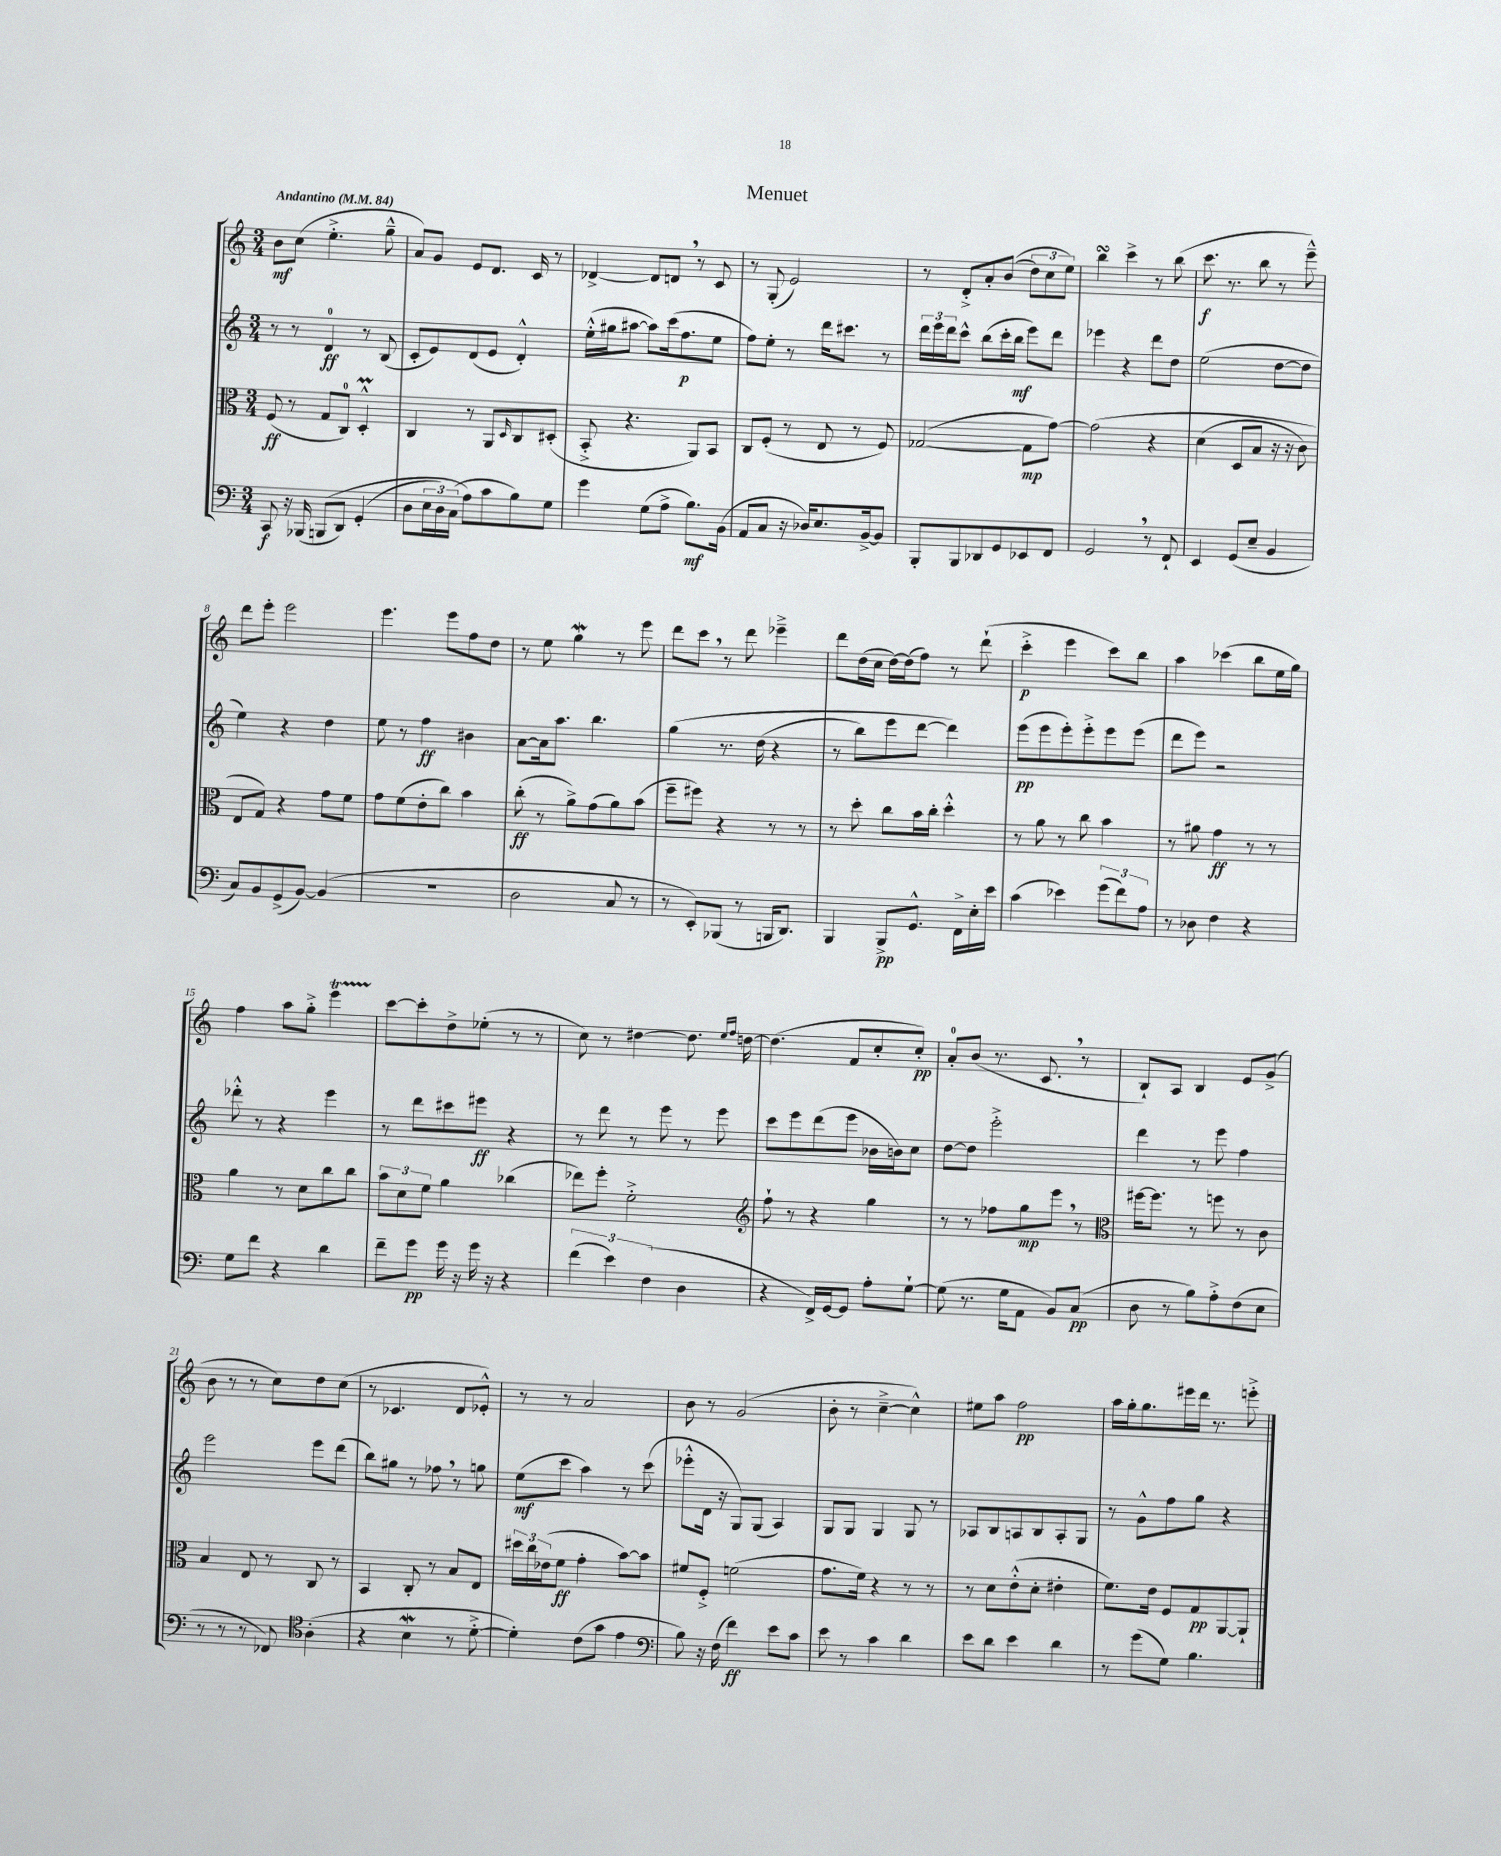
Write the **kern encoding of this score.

**kern	**kern	**kern	**kern
*staff4	*staff3	*staff2	*staff1
*clefF4	*clefC3	*clefG2	*clefG2
*k[]	*k[]	*k[]	*k[]
*M3/4	*M3/4	*M3/4	*M3/4
*MM84	*MM84	*MM84	*MM84
8CC	(8F	8r	8b
16r	8r	8r	(8cc
(16BBB-	.	.	.
&(8BBB	8G	4d	4.ee'^
8DD)	8C)	.	.
(4GG'	4D'^^	8r	.
.	.	(8B	8gg~^^
=	=	=	=
8D	4C	8c'	8a)
24E	.	8e)	8g
24D)	.	.	.
(24C	.	.	.
8A&)	8r	(8d	8e
8c	8AA	8e	8.d
.	16qqD	.	.
8B)	8C	4d'^^)	.
.	.	.	16c
8G	(8D#'	.	8r
=	=	=	=
4g	8BB'^	(16ee'^^	[4d-^
.	.	16gg#	.
.	4.r	[8aa#	.
(8G	.	8aa#])	8d-]
8A^	.	(16ccc	8d
.	.	8.ff	.
8.B)	8AA)	.	8r
.	8BB	8ee	8c
(16BB	.	.	.
=	=	=	=
8AA	8C	8ff)	8r
8C	(8F'	8ee'	(8G'
16r	8r	8r	2e)
16D-)	.	.	.
8.E	8E	16ddd	.
.	.	8.ccc#	.
.	8r	.	.
[16BB^	.	.	.
8BB]	8F)	8r	.
=	=	=	=
8BBB'	([2G-	24ddd	8r
.	.	24eee	.
.	.	24ddd	.
8BBB	.	8ccc^^	8d'^
8DD-	.	(8bb	8a'
8GG	.	16ccc'	&((8b
.	.	16bb	.
8EE-	8G-]	8eee)	12dd)
.	.	.	12cc
8FF	[8g)	8ddd	.
.	.	.	12ee&)
=	=	=	=
2GG	&(2g]	4eee-	4bb
.	.	4r	4ccc^
8r	4r	8ddd	8r
8FF`	.	8dd	(8bb
=	=	=	=
4EE	(4d	(2ee	8.ccc
.	.	.	8.r
(8GG	8D	.	.
8E~	8B	.	8bb
4BB	16r	[8dd	8r
.	16r	.	.
.	8c)	8dd]	8eee~^^)
=	=	=	=
8C)	8E	4ee)	8ddd
8BB	8G&)	.	8eee'
(8GG^	4r	4r	2eee
[8BB)	.	.	.
(4BB]	8g	4dd	.
.	8f	.	.
=	=	=	=
2.r	8g	8ee	4.eee
.	(8f	8r	.
.	8e'	4ff	.
.	8cc)	.	8eee
.	4b	4b#	8ff
.	.	.	8dd
=	=	=	=
2D	(8cc'	[8a	8r
.	8r	16a]	8ee
.	.	8.aa	.
.	8a^)	.	4gg
.	(8g	4.bb	.
8C	8a)	.	8r
8r	(8b	.	8eee
=	=	=	=
8r	8ff~	&(4gg	8ddd
8EE')	8ff#)	.	8ccc
(8BBB-	4r	8.r	8r
8r	.	.	8ddd
.	.	(16dd	.
16BBB	8r	4r	4eee-~^
8.DD)	.	.	.
.	8r	.	.
=	=	=	=
4BBB	8r	8r	8ddd
.	8dd'	8bb)	(16dd
.	.	.	16cc
8BBB^	8cc	8eee	[16dd)
.	.	.	(16dd]
8.GG^^	16b	[8ddd	8ff)
.	16cc'	.	.
.	4dd'^^	4ddd]&)	8r
16FF^	.	.	.
16E'	.	.	(8ddd`
16e	.	.	.
=	=	=	=
(4c	8r	(8eee	4ccc'^
.	8a	8eee	.
4e-)	8r	8eee')	4eee
.	8cc	8eee'^	.
(12g	4b	8eee	8ccc)
12f)	.	.	.
.	.	(8eee	8bb
12A	.	.	.
=	=	=	=
8r	8r	8ddd	4aa
8D-	8a#	8eee)	.
4F	4g	2r	(4ccc-
4r	8r	.	8bb
.	8r	.	16ee
.	.	.	16gg)
=	=	=	=
8G	4a	8ddd-'^^	4ff
8f	.	8r	.
4r	8r	4r	8aa
.	8d	.	8gg'^
4d	8cc	4eee	4eee
.	8cc	.	.
=	=	=	=
8f~	12b	8r	[8ccc
.	12d	.	.
8g	.	8ddd	8ccc']
.	12f	.	.
16g	4a	8ccc#	8dd^
16r	.	.	.
16g	.	8eee#	(8ee-'
16r	.	.	.
4r	(4cc-	4r	8r
.	.	.	8r
=	=	=	=
(6f	8ee-)	8r	8cc)
.	8ff'	8ddd	8r
6e)	.	.	.
.	2f'^	8r	[4dd#
(6F	.	.	.
.	.	8eee	.
4D	.	8r	8.dd#]
.	.	8eee	.
.	.	.	16qqee
.	.	.	16qqff
.	.	.	[16dd
=	=	=	=
*	*clefG2	*	*
4r	8ff`	8ccc	(4.dd]
.	8r	8eee	.
16FF^)	4r	(8ddd	.
[16GG	.	.	.
8GG]	.	8eee	8f
8A'	4gg	16b-	8cc'
.	.	16b)	.
[8G`	.	8cc	8cc')
=	=	=	=
(8G]	8r	[8dd	8a'
8.r	8r	8dd]	(8b
.	8ff-	2eee'^	8.r
16G	.	.	.
8AA	8gg	.	.
.	.	.	8.c
8BB)	8eee	.	.
(8C	8r	.	8r
=	=	=	=
*	*clefC3	*	*
8D	[16ff#	4ddd	8B`)
.	8.ff#]	.	.
8r	.	.	8A
8B)	8r	8r	4B
8A'^	8ff	8eee	.
(8F	8r	4ff	8e
8E	8c	.	(8g^
=	=	=	=
8r	4B	2eee	8b
8r	.	.	8r
8r	8E	.	8r
8FF-)	8r	.	8cc)
*clefC4	*	*	*
(4A'	8C	8eee	8dd
.	8r	(8ddd	(8cc
=	=	=	=
4r	4BB	8bb)	8r
.	.	8gg#	4.c-
4B	8C'	8r	.
.	8r	8ff-	.
8r	8B	8r	8d
[8d'^	8E	8gg	8e-'^^)
=	=	=	=
4d'])	24dd#	(8ee	8r
.	24cc	.	.
.	(24e-	.	.
.	8f	8ccc	8r
(8c	4g'	4aa)	2a
8g	.	.	.
4e	[8b)	8r	.
.	8b]	(8ccc	.
=	=	=	=
*clefF4	*	*	*
8B)	8f#	8eee-'^^	8b
16r	8F'^	16d	8r
(16F	.	16r	.
4f)	(2f	8G)	(2g
.	.	(8G	.
8e	.	4A)	.
8c	.	.	.
=	=	=	=
8e	8.g	8G	8b'
8r	.	8G	8r
.	16f)	.	.
4c	4r	4G	[4cc~^
4d	8r	8G	4cc^^])
.	8r	8r	.
=	=	=	=
8e	8r	8A-	8ee#
8d	8d	8B	8aa
4e	(8e'^^	8A	2ff
.	8d'	8B	.
4d	4e#'	8A'	.
.	.	8G	.
=	=	=	=
8r	8.f)	8r	16aa
.	.	.	16gg'
(8g	.	8g^^	8.gg
.	16e	.	.
8G)	8F	8ff	.
.	.	.	16eee#
4.B	8G	8gg	16ddd
.	.	.	8.r
.	[8AA	4r	.
.	8AA`]	.	8eee'^
==	==	==	==
*-	*-	*-	*-
